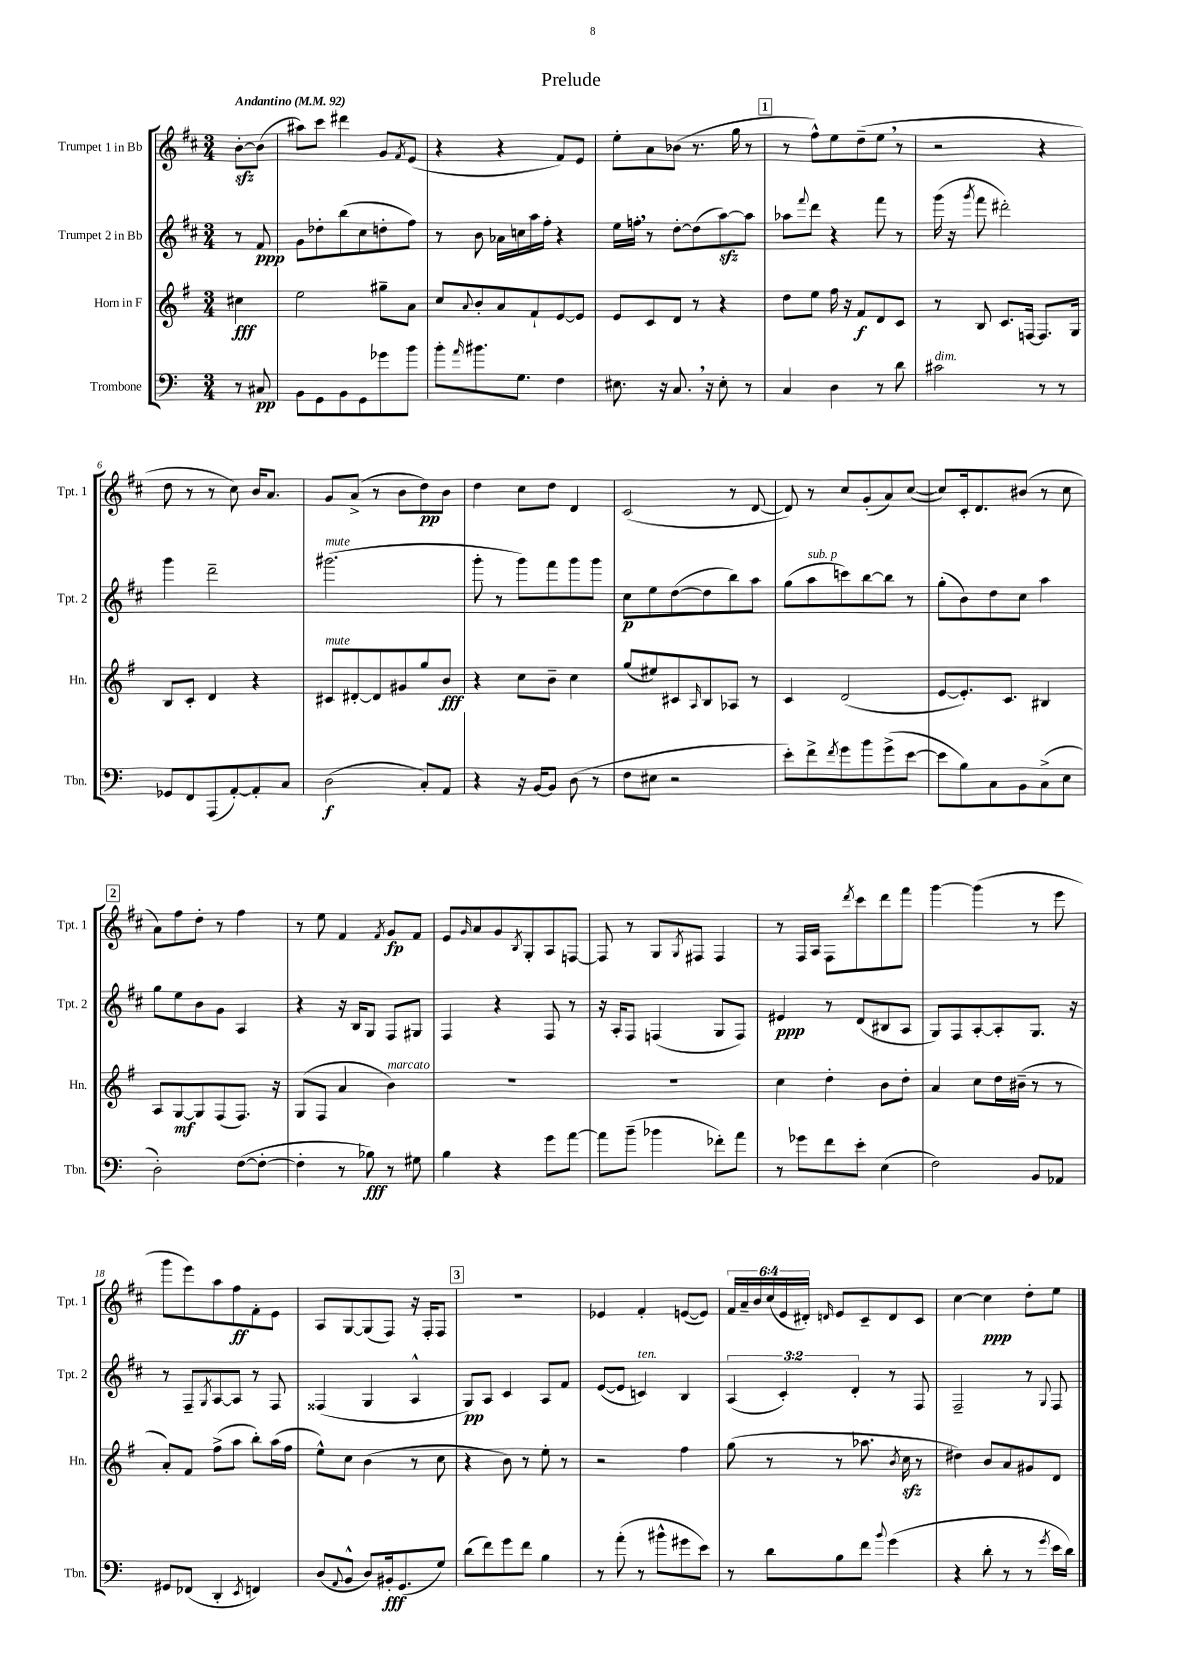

**kern	**kern	**kern	**kern
*staff4	*staff3	*staff2	*staff1
*clefF4	*clefG2	*clefG2	*clefG2
*k[]	*k[f#]	*k[f#c#]	*k[f#c#]
*M3/4	*M3/4	*M3/4	*M3/4
*MM92	*MM92	*MM92	*MM92
8r	4cc#	8r	[8b'
8C#	.	8f#	(8b]
=	=	=	=
8BB	2ee	8g	8aa#)
8GG	.	8dd-'	8ccc#
8BB	.	(8bb	4ddd#
8GG	.	8cc#	.
8g-	8gg#~	8dd'	8g
.	.	.	8qf#
8b	8a	8ff#)	(8e
=	=	=	=
8b'	8cc	8r	4r
16qqa	8qqa	.	.
8.b#	8b'	8b	.
.	8a	16a-	4r
8.G	.	16cc	.
.	8f#`	16aa	.
.	.	16ff#'	.
4F	[8e	4r	8f#)
.	8e]	.	8e
=	=	=	=
8.E#	8e	16ee	8ee'
.	.	16ff'	.
.	8c	8r	8a
16r	.	.	.
8.C	8d	[8dd'	(8b-
.	8r	(8dd]	8.r
16r	.	.	.
8E#'	4r	[8aa)	.
.	.	.	16gg
8r	.	8aa]	8r
=	=	=	=
4C	8dd	8aa-	8r
.	.	8qqfff#	.
.	8ee	8ddd	8ff#^^)
4D	16ff#	4r	8ee
.	16r	.	.
.	8f#	.	(8dd~
8r	8d	8fff#	8ee
8d	8c	8r	8r
=	=	=	=
2c#	8r	(16ggg	2r
.	.	16r	.
.	.	8qggg	.
.	8B	8fff#	.
.	8.c	2ddd#')	.
.	[16F	.	.
8r	8.F]	.	4r
8r	.	.	.
.	16G	.	.
=	=	=	=
8GG-	8B	4ggg	8dd
8FF	8c'	.	8r
(8AAA	4d	2ddd~	8r
[8AA')	.	.	8cc#)
8AA']	4r	.	16b
.	.	.	8.a
8C	.	.	.
=	=	=	=
(2D	8c#	(2.ggg#	8g
.	[8d#'	.	(8a^
.	8d#]	.	8r
.	8g#	.	8b
8C')	8gg	.	8dd)
8AA	8b	.	8b
=	=	=	=
4r	4r	8ggg'	4dd
.	.	8r	.
16r	8cc	8ggg)	8cc#
[16BB	.	.	.
8BB]	8b~	8fff#	8dd
(8D	4cc	8ggg	4d
8r	.	8ggg	.
=	=	=	=
8F	(8gg	8cc#	(2c#
8E#	8ee#)	8ee	.
2r	8c#	([8dd	.
.	16qqA	.	.
.	8B	8dd]	.
.	8A-	8bb)	8r
.	8r	8aa	[8d
=	=	=	=
8e')	4c	(8gg	8d])
8f^	.	8aa	8r
8qf	.	.	.
8g	(2d	8ccc)	8cc#
8b	.	[8bb	(8g'
(8g^	.	8bb]	8a)
[8e	.	8r	([8cc#
=	=	=	=
8e]	[8e	(8gg'	8cc#])
8B)	8.e'])	8b)	16c#'
.	.	.	8.d
8C	.	8dd	.
.	8.c	.	.
8BB	.	8cc#	(8b#
(8C^	4B#	4aa	8r
8E	.	.	8cc#
=	=	=	=
2D')	8A	8gg	8a)
.	[8G	8ee	8ff#
.	8G]	8b	8dd'
.	(8F#	8g	8r
([8F	8.F#)	4A	4ff#
8F'_	.	.	.
.	16r	.	.
=	=	=	=
4F']	(8G	4r	8r
.	8F#	.	8ee
8r	4a	16r	4f#
.	.	16B	.
8B-)	.	8G	.
.	.	.	8qf#
8r	4b)	8F#	8g
8G#	.	8G#	8f#
=	=	=	=
4B	2.r	4F#	8e
.	.	.	16qqg
.	.	.	8a
4r	.	4r	8g
.	.	.	8qB
.	.	.	8G'
8g	.	8F#	8A
[8a	.	8r	[8F
=	=	=	=
8a]	2.r	16r	8F]
.	.	16A'	.
(8b~	.	8F#	8r
4b-	.	(4F	8G
.	.	.	8qG
.	.	.	8F#
8f-')	.	8G	4F#
8a	.	8F)	.
=	=	=	=
8r	4cc	4e#	8r
8g-	.	.	16F#
.	.	.	16A
8f	4dd'	8r	8F#
.	.	.	8qddd
8e'	.	(8d	8ccc#
(4E	8b	8B#	8ddd
.	8dd'	8A	8fff#
=	=	=	=
2F)	4a	8G)	[4ggg
.	.	8F#	.
.	8cc	[8A'	(4ggg]
.	16dd	8A']	.
.	(16b#~	.	.
8BB	8r	8.G	8r
8AA-	8r	.	8eee
.	.	16r	.
=	=	=	=
8GG#	8a')	8r	8ggg
(8FF-	8f#	8F#~	8eee)
.	.	8qG	.
4DD'	(8ff#^	[8A	8aa
.	8aa	8A]	8ff#
8qEE	.	.	.
4FF)	8bb')	8r	8f#'
.	(16aa	8F#	8e
.	16ff#	.	.
=	=	=	=
(8D	8ee^^)	(4F##	8A
8qqAA	.	.	.
8BB^^	8cc	.	[8G
8D)	(4b	4G	(8G]
16BB#'	.	.	8F#)
(8.GG	.	.	.
.	8r	4A^^	16r
.	.	.	16F#'
8G)	8cc	.	8F#
=	=	=	=
(8d	4r	8G)	2.r
8f)	.	8A	.
8g	8b)	4c#	.
8f	8r	.	.
4B	8ee'	8A	.
.	8r	8f#	.
=	=	=	=
8r	2r	([8e	4e-
(8a'	.	8e]	.
8r	.	4c)	4f#'
8b#^^	.	.	.
8g#	4ff#	4B	([8e
8e)	.	.	8e])
=	=	=	=
8r	(8gg	(6A	24f#
.	.	.	24a~
.	.	.	24b
8d	8r	.	(24cc#
.	.	6c#')	24e
.	.	.	24d#')
.	.	.	16qqd
8B	8r	.	8e
.	.	6d'	.
8f	8.aa-	.	8c#~
8qqb	.	.	.
(4g	.	8r	8d
.	8qb	.	.
.	16cc	.	.
.	8r	8F#	8c#
=	=	=	=
4r	4dd#)	2F#~	[4cc#
8d'	8b	.	4cc#]
8r	8a	.	.
8r	8g#	8r	8dd'
8qg	.	8qqG	.
16e	8d	8F#	8ee
16d)	.	.	.
==	==	==	==
*-	*-	*-	*-
